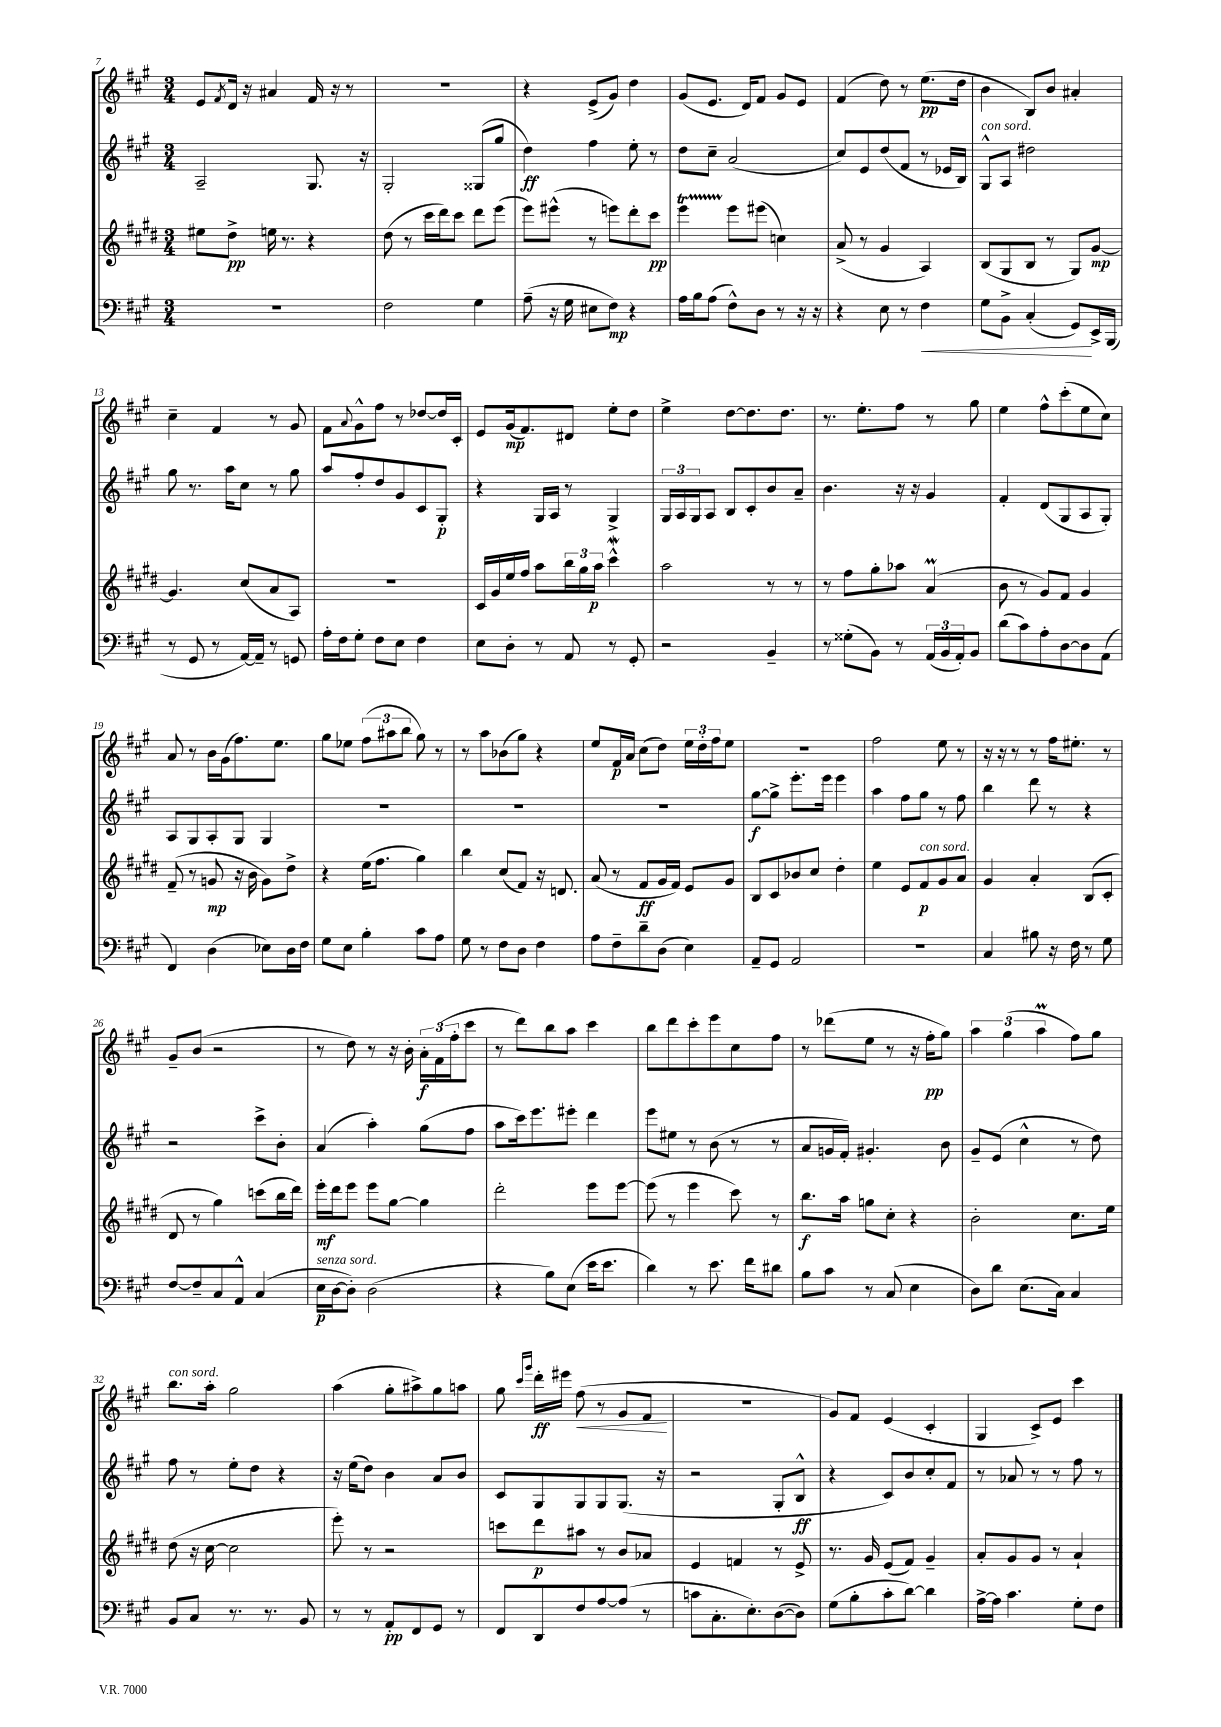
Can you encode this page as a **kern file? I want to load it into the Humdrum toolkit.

**kern	**dynam	**kern	**dynam	**kern	**dynam	**kern	**dynam
*part4	*part4	*part3	*part3	*part2	*part2	*part1	*part1
*staff4	*staff4	*staff3	*staff3	*staff2	*staff2	*staff1	*staff1
*clefF4	*	*clefG2	*	*clefG2	*	*clefG2	*
*k[f#c#g#]	*	*k[f#c#g#d#]	*	*k[f#c#g#]	*	*k[f#c#g#]	*
*M3/4	*	*M3/4	*	*M3/4	*	*M3/4	*
=7	=7	=7	=7	=7	=7	=7	=7
2.r	.	8ee#X\L	.	2A~/	.	8e/L	.
.	.	.	.	.	.	8qf#/	.
.	.	8dd#^\J	pp	.	.	16d/Jk	.
.	.	.	.	.	.	16r	.
.	.	16een\	.	.	.	4a#X/	.
.	.	8.r	.	.	.	.	.
.	.	4r	.	8.G#/	.	16f#/	.
.	.	.	.	.	.	16r	.
.	.	.	.	.	.	8r	.
.	.	.	.	16r	.	.	.
=8	=8	=8	=8	=8	=8	=8	=8
2F#\	.	(8dd#\	.	2G#'/	.	2.r	.
.	.	8r	.	.	.	.	.
.	.	16ccc#\LL	.	.	.	.	.
.	.	16ddd#\J)	.	.	.	.	.
.	.	8ccc#\J	.	.	.	.	.
4G#\	.	8ddd#\L	.	(8G##X/L	.	.	.
.	.	(8eee\J	.	8gg#/J	.	.	.
=9	=9	=9	=9	=9	=9	=9	=9
(8A~\	.	8eee\L)	.	4dd\)	ff	4r	.
16r	.	(8eee#X^^\J	.	.	.	.	.
16G#\	.	.	.	.	.	.	.
8E#X\L	.	8r	.	4ff#\	.	(8e^/L	.
8F#\J)	mp	8eeen\L)	.	.	.	8g#/J)	.
4r	.	8ddd#'\	.	8ee'\	.	4dd\	.
.	.	8ccc#\J	pp	8r	.	.	.
=10	=10	=10	=10	=10	=10	=10	=10
16A\LL	.	4eeeT\	.	8dd\L	.	(8g#/L	.
16B\J	.	.	.	.	.	.	.
(8A\J	.	.	.	8cc#~\J	.	8.e/J	.
8F#^^\L)	.	8eee\L	.	(2a/	.	.	.
.	.	.	.	.	.	16d/KL)	.
8D\J	.	(8eee#X\J	.	.	.	8f#/J	.
8r	.	4ccn\)	.	.	.	8g#/L	.
16r	.	.	.	.	.	8e/J	.
16r	.	.	.	.	.	.	.
=11	=11	=11	=11	=11	=11	=11	=11
4r	.	(8a^/	.	8cc#/L)	.	(4f#/	.
.	.	8r	.	8e/	.	.	.
8E\	.	4g#/	.	(8dd/	.	8dd\)	.
8r	.	.	.	8f#/J	.	8r	.
!	!LO:HP:b	!	!	!	!	!	!
4F#\	<	4A/)	.	8r	.	(8.ee\L	pp
.	.	.	.	16e-X/LL	.	.	.
.	.	.	.	16B/JJ)	.	16dd\Jk	.
=12	=12	=12	=12	=12	=12	=12	=12
!	!	!	!	!LO:TX:a:i:t=con sord.	!	!	!
8G#\L	.	(8B/L	.	8G#^^/L	.	4b\	.
8BB^\J	.	8G#/	.	8A/J	.	.	.
(4C#'/	.	8B/J	.	2dd#X\	.	8B/L)	.
.	.	8r	.	.	.	8b/J	.
8GG#/L)	.	8G#/L)	.	.	.	4a#X'/	.
16EE^/L	[	[8g#/J	mp	.	.	.	.
(16BBB/JJ	.	.	.	.	.	.	.
!!LO:LB:g=z
=13	=13	=13	=13	=13	=13	=13	=13
8r	.	4.g#/]	.	8gg#\	.	4cc#~\	.
8GG#/	.	.	.	8.r	.	.	.
8r	.	.	.	.	.	4f#/	.
.	.	.	.	16aa\KL	.	.	.
[16AA/LL)	.	(8cc#/L	.	8cc#\J	.	.	.
16AA~/JJ]	.	.	.	.	.	.	.
8r	.	8a/	.	8r	.	8r	.
8GGn/	.	8A/J)	.	8gg#\	.	8g#/	.
=14	=14	=14	=14	=14	=14	=14	=14
16A'\LL	.	2.r	.	8aa/L	.	8f#\L	.
16F#\J	.	.	.	.	.	.	.
.	.	.	.	.	.	8qqa/	.
8G#'\J	.	.	.	8ff#'/	.	8g#^^\	.
8F#\L	.	.	.	8dd/	.	8ff#\J	.
8E\J	.	.	.	8g#/	.	8r	.
4F#\	.	.	.	8c#/	.	[8dd-X/L	.
.	.	.	.	8G#'/J	p	16dd-/L]	.
.	.	.	.	.	.	16c#'/JJ	.
=15	=15	=15	=15	=15	=15	=15	=15
8E\L	.	16c#/LL	.	4r	.	8e/L	.
.	.	16g#/	.	.	.	.	.
8D'\J	.	16ee/	.	.	.	(16g#/k	mp
.	.	16ff#/JJ	.	.	.	8.f#/)	.
8r	.	8aa\L	.	16G#/LL	.	.	.
.	.	.	.	16A/JJ	.	.	.
8AA/	.	24bb\L	.	8r	.	8d#X/J	.
.	.	24gg#\	.	.	.	.	.
.	.	24aa\JJ	p	.	.	.	.
8r	.	4ccc#W^^\	.	4G#^/	.	8ee'\L	.
8GG#'/	.	.	.	.	.	8dd\J	.
=16	=16	=16	=16	=16	=16	=16	=16
2r	.	2aa\	.	24G#/LL	.	4ee^\	.
.	.	.	.	24A/	.	.	.
.	.	.	.	24G#/J	.	.	.
.	.	.	.	8A/J	.	.	.
.	.	.	.	8B/L	.	[8dd\L	.
.	.	.	.	8c#'/	.	8.dd\]	.
4BB~/	.	8r	.	8b/	.	.	.
.	.	.	.	.	.	8.dd\J	.
.	.	8r	.	8a~/J	.	.	.
=17	=17	=17	=17	=17	=17	=17	=17
8r	.	8r	.	4.b\	.	8.r	.
(8G##X'\L	.	8ff#\L	.	.	.	.	.
.	.	.	.	.	.	8.ee'\L	.
8BB\J)	.	8gg#'\	.	.	.	.	.
8r	.	8aa-X\J	.	16r	.	8ff#\J	.
.	.	.	.	16r	.	.	.
(24AA/LL	.	(4aM/	.	4g#/	.	8r	.
24BB/	.	.	.	.	.	.	.
24AA'/J)	.	.	.	.	.	.	.
8BB/J	.	.	.	.	.	8gg#\	.
=18	=18	=18	=18	=18	=18	=18	=18
(8d\L	.	8b\	.	4f#'/	.	4ee\	.
8c#\)	.	8r	.	.	.	.	.
8A'\	.	8g#/L)	.	(8d/L	.	8ff#^^\L	.
[8D\	.	8f#/J	.	8G#/	.	(8ccc#'\	.
8D\]	.	4g#/	.	8A/	.	8ee\	.
(8AA\J	.	.	.	8G#'/J)	.	8cc#\J)	.
!!LO:LB:g=z
=19	=19	=19	=19	=19	=19	=19	=19
4FF#/)	.	(8f#~/	.	8A/L	.	8a/	.
.	.	8r	.	8G#/	.	8r	.
(4D\	.	8gn/	mp	8A'/	.	16b\LL	.
.	.	.	.	.	.	(16g#\J	.
.	.	16r	.	8G#/J	.	8.ff#\)	.
.	.	16b\	.	.	.	.	.
8E-X\L)	.	8g\L)	.	4G#/	.	.	.
.	.	.	.	.	.	8.ee\J	.
16D\L	.	8dd#^\J	.	.	.	.	.
16F#\JJ	.	.	.	.	.	.	.
=20	=20	=20	=20	=20	=20	=20	=20
8G#\L	.	4r	.	2.r	.	8gg#\L	.
8E\J	.	.	.	.	.	8ee-X\J	.
4B'\	.	(16ee\KL	.	.	.	(12ff#\L	.
.	.	8.ff#\J	.	.	.	.	.
.	.	.	.	.	.	12aa#X\	.
.	.	.	.	.	.	12bb\J	.
8c#\L	.	4gg#\)	.	.	.	8gg#\)	.
8A\J	.	.	.	.	.	8r	.
=21	=21	=21	=21	=21	=21	=21	=21
8G#\	.	4bb\	.	2.r	.	8r	.
8r	.	.	.	.	.	8aa\L	.
8F#\L	.	(8cc#/L	.	.	.	(8b-X\	.
8D\J	.	8f#/J)	.	.	.	8gg#\J)	.
4F#\	.	16r	.	.	.	4r	.
.	.	8.dn/	.	.	.	.	.
=22	=22	=22	=22	=22	=22	=22	=22
8A\L	.	(8a/	.	2.r	.	8ee/L	.
8F#~\	.	8r	.	.	.	16f#/L	p
.	.	.	.	.	.	16a/JJ	.
8d~\	.	8f#/L	ff	.	.	(8cc#\L	.
(8D\J	.	16g#/L	.	.	.	8dd\J)	.
.	.	16f#/JJ)	.	.	.	.	.
4E\)	.	8e/L	.	.	.	24ee\LL	.
.	.	.	.	.	.	24dd'\	.
.	.	.	.	.	.	24ff#\J	.
.	.	8g#/J	.	.	.	8ee\J	.
=23	=23	=23	=23	=23	=23	=23	=23
8AA~/L	.	8B/L	.	[8gg#\L	f	2.r	.
8GG#/J	.	8c#/	.	8gg#^\J]	.	.	.
2AA/	.	8b-X/	.	8.eee'\L	.	.	.
.	.	8cc#/J	.	.	.	.	.
.	.	.	.	16eee\Jk	.	.	.
.	.	4dd#'\	.	4eee\	.	.	.
=24	=24	=24	=24	=24	=24	=24	=24
2.r	.	4ee\	.	4aa\	.	2ff#\	.
.	.	8e/L	.	8ff#\L	.	.	.
!	!	!LO:TX:a:i:t=con sord.	!	!	!	!	!
.	.	8f#/	p	8gg#\J	.	.	.
.	.	8g#/	.	8r	.	8ee\	.
.	.	8a/J	.	8ff#\	.	8r	.
=25	=25	=25	=25	=25	=25	=25	=25
4C#/	.	4g#/	.	4bb\	.	16r	.
.	.	.	.	.	.	16r	.
.	.	.	.	.	.	8r	.
8B#X\	.	4a'/	.	8ddd\	.	8r	.
16r	.	.	.	8r	.	16ff#\KL	.
16F#\	.	.	.	.	.	8.ee#X'\J	.
8r	.	(8B/L	.	4r	.	.	.
8G#\	.	8c#'/J	.	.	.	8r	.
!!LO:LB:g=z
=26	=26	=26	=26	=26	=26	=26	=26
[8F#/L	.	8d#/	.	2r	.	8g#~/L	.
8F#~/]	.	8r	.	.	.	(8b/J	.
8C#/	.	4gg#\)	.	.	.	2r	.
8AA^^/J	.	.	.	.	.	.	.
(4C#/	.	(8cccn\L	.	8ccc#^\L	.	.	.
.	.	16bb\L	.	8b'\J	.	.	.
.	.	16ddd#\JJ)	.	.	.	.	.
=27	=27	=27	=27	=27	=27	=27	=27
!LO:TX:a:i:t=senza sord.	!	!	!	!	!	!	!
16E\LL	p	16eee'\LL	mf	(4a/	.	8r	.
[16D\J	.	16ddd#\J	.	.	.	.	.
8D'\J])	.	8eee\J	.	.	.	8dd\)	.
(2D\	.	8eee\L	.	4aa'\)	.	8r	.
.	.	[8gg#\J	.	.	.	16r	.
.	.	.	.	.	.	16b'\	.
.	.	4gg#\]	.	(8gg#\L	.	24a'\LL	f
.	.	.	.	.	.	(24f#\	.
.	.	.	.	.	.	24ff#'\J	.
.	.	.	.	8ff#\J	.	8ccc#\J	.
=28	=28	=28	=28	=28	=28	=28	=28
4r	.	2ddd#'\	.	8aa\L	.	8r	.
.	.	.	.	16ccc#\k)	.	8ddd\L)	.
.	.	.	.	8.eee\	.	.	.
8B\L)	.	.	.	.	.	8bb\	.
(8E\J	.	.	.	8eee#X'\J	.	8aa\J	.
16e\KL	.	8eee\L	.	4ddd\	.	4ccc#\	.
8.e\J	.	.	.	.	.	.	.
.	.	[8eee\J	.	.	.	.	.
=29	=29	=29	=29	=29	=29	=29	=29
4d\)	.	(8eee\]	.	8eee\L	.	8bb\L	.
.	.	8r	.	8ee#X\J	.	8ddd\	.
8r	.	4eee\	.	8r	.	8ccc#'\	.
8.e\	.	.	.	(8b\	.	8eee\	.
.	.	8ccc#\)	.	8r	.	8cc#\	.
16f#\KL	.	.	.	.	.	.	.
8d#X\J	.	8r	.	8r	.	8ff#\J	.
=30	=30	=30	=30	=30	=30	=30	=30
8B\L	.	8.bb\L	f	8a/L	.	8r	.
8c#\J	.	.	.	16gn/L	.	(8ddd-X\L	.
.	.	16aa\Jk	.	16f#'/JJ)	.	.	.
8r	.	8ggn\L	.	4.g#X'/	.	8ee\J	.
(8C#/	.	8cc#'\J	.	.	.	8r	.
4E\	.	4r	.	.	.	16r	.
.	.	.	.	.	.	16ff#'\KL	pp
.	.	.	.	8b\	.	8gg#\J)	.
=31	=31	=31	=31	=31	=31	=31	=31
8D\L)	.	2b'\	.	8g#~/L	.	6aa\	.
8d\J	.	.	.	(8e/J	.	.	.
.	.	.	.	.	.	(6gg#\	.
(8.E\L	.	.	.	4cc#^^\	.	.	.
.	.	.	.	.	.	6aaM\	.
16C#\Jk)	.	.	.	.	.	.	.
4C#/	.	8.cc#\L	.	8r	.	8ff#\L)	.
.	.	.	.	8dd\)	.	8gg#\J	.
.	.	16ee\Jk	.	.	.	.	.
!!LO:LB:g=z
=32	=32	=32	=32	=32	=32	=32	=32
!	!	!	!	!	!	!LO:TX:a:i:t=con sord.	!
8BB/L	.	(8dd#\	.	8ff#\	.	8.bb\L	.
8C#/J	.	16r	.	8r	.	.	.
.	.	[16cc#\	.	.	.	16aa'\Jk	.
8.r	.	2cc#\]	.	8ee'\L	.	2gg#\	.
.	.	.	.	8dd\J	.	.	.
8.r	.	.	.	.	.	.	.
.	.	.	.	4r	.	.	.
8BB/	.	.	.	.	.	.	.
=33	=33	=33	=33	=33	=33	=33	=33
8r	.	8eee'\)	.	16r	.	(4aa\	.
.	.	.	.	(16ee\KL	.	.	.
8r	.	8r	.	8dd\J)	.	.	.
8AA'/L	pp	2r	.	4b\	.	8gg#'\L	.
8FF#/	.	.	.	.	.	8aa#X^\)	.
8GG#/J	.	.	.	8a/L	.	8gg#\	.
8r	.	.	.	8b/J	.	8aan\J	.
=34	=34	=34	=34	=34	=34	=34	=34
8FF#/L	.	8cccn\L	.	8c#/L	.	8gg#\	.
.	.	.	.	.	.	16qqccc#/LL	.
.	.	.	.	.	.	16qqggg#/JJ	.
8DD/	.	8ddd#\	p	8G#/	.	16ddd'\LL	ff
.	.	.	.	.	.	16eee#X\JJ	.
!	!	!	!	!	!	!	!LO:HP:b
8F#/	.	8aa#X\J	.	8G#/	.	(8ff#\	<
[8A/	.	8r	.	8G#/	.	8r	.
(8A/J]	.	8b/L	.	(8.G#/J	.	8g#/L	.
8r	.	8a-X/J	.	.	.	8f#/J	.
.	.	.	.	16r	.	.	.
.	.	.	.	.	.	.	[
=35	=35	=35	=35	=35	=35	=35	=35
8cn\L	.	4e/	.	2r	.	2.r	.
8.C#'\	.	.	.	.	.	.	.
.	.	4fn/	.	.	.	.	.
8.E'\)	.	.	.	.	.	.	.
([8D\	.	8r	.	8G#'/L	.	.	.
8D\J])	.	8e^/	.	8B^^/J	ff	.	.
=36	=36	=36	=36	=36	=36	=36	=36
(8G#\L	.	8.r	.	4r	.	8g#/L)	.
8B'\	.	.	.	.	.	8f#/J	.
.	.	16g#/	.	.	.	.	.
8c#'\	.	(8e/L	.	8c#/L)	.	(4e/	.
[8d\J)	.	8f#/J)	.	8b/	.	.	.
4d\]	.	4g#~/	.	8cc#'/	.	4c#'/	.
.	.	.	.	8f#/J	.	.	.
=37	=37	=37	=37	=37	=37	=37	=37
[16A^\LL	.	8a'/L	.	8r	.	4G#/	.
16A\JJ]	.	.	.	.	.	.	.
4.c#\	.	8g#/	.	8a-X/	.	.	.
.	.	8g#/J	.	8r	.	8c#^/L)	.
.	.	8r	.	8r	.	8e/J	.
8G#'\L	.	4a`/	.	8ff#\	.	4ccc#\	.
8F#\J	.	.	.	8r	.	.	.
==	==	==	==	==	==	==	==
*-	*-	*-	*-	*-	*-	*-	*-
